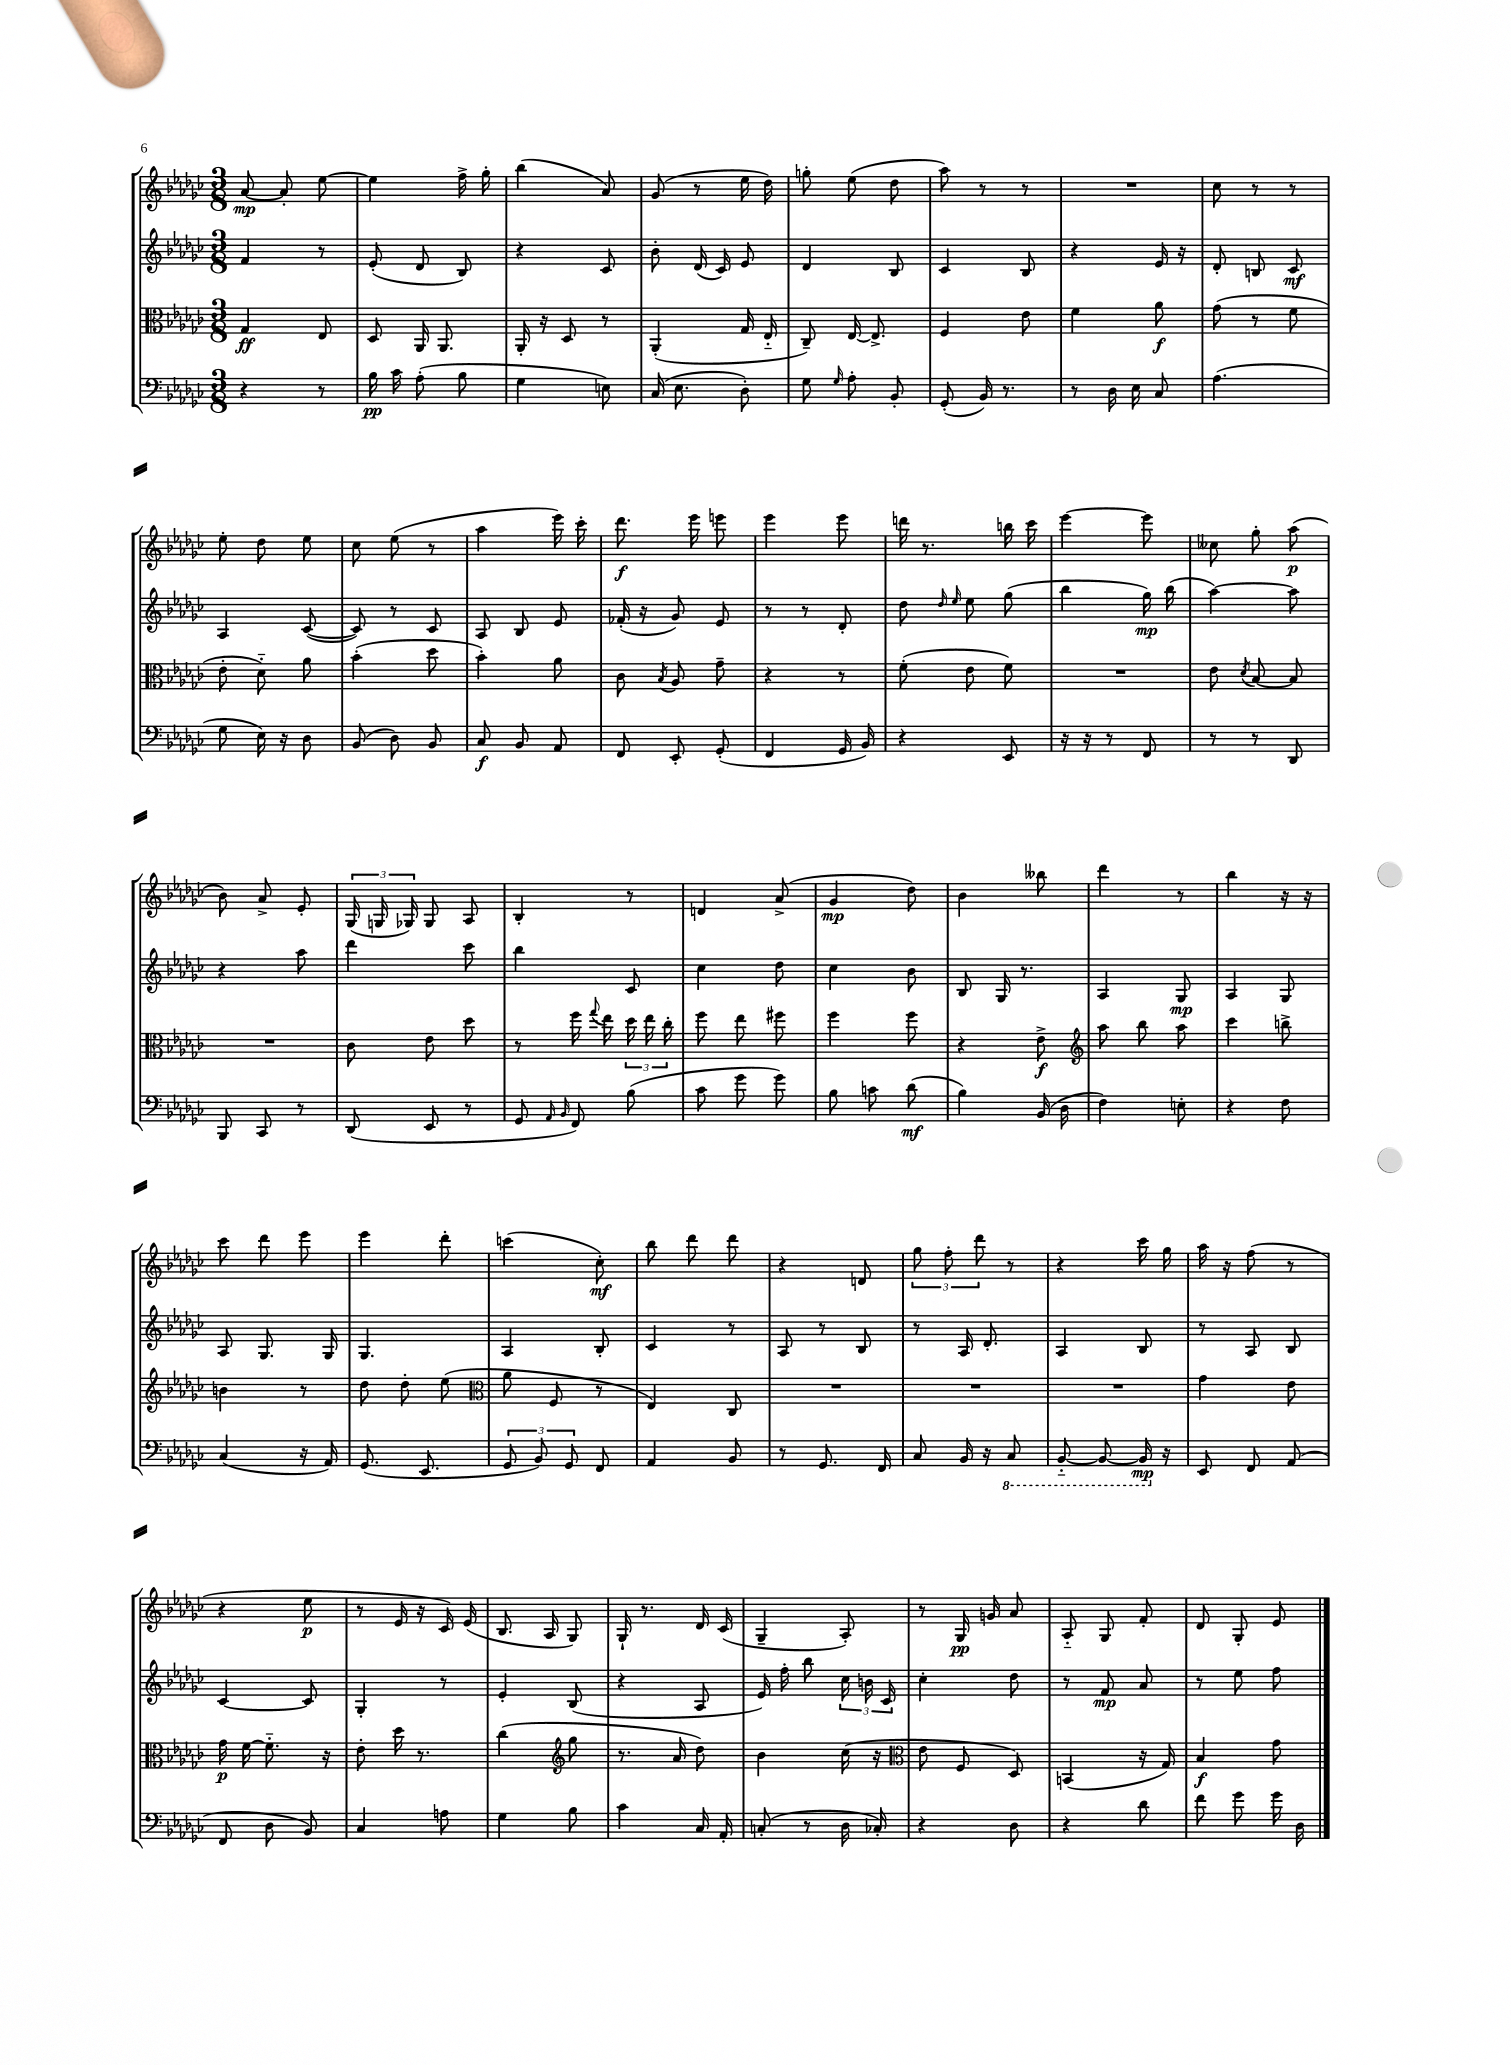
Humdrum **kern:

**kern	**kern	**kern	**kern
*staff4	*staff3	*staff2	*staff1
*clefF4	*clefC3	*clefG2	*clefG2
*k[b-e-a-d-g-c-]	*k[b-e-a-d-g-c-]	*k[b-e-a-d-g-c-]	*k[b-e-a-d-g-c-]
*M3/8	*M3/8	*M3/8	*M3/8
4r	4G-/	4f/	[8a-/
.	.	.	8a-'/]
8r	8E-/	8r	[8ee-\
=	=	=	=
16B-\	8D-/	(8e-'/	4ee-\]
16c-\	.	.	.
(8A-'\	16AA-/	8d-/	.
.	8.AA-/	.	.
8B-\	.	8B-/)	16ff^\
.	.	.	16gg-'\
=	=	=	=
4G-\	16AA-'/	4r	(4bb-\
.	16r	.	.
.	8D-/	.	.
8E\)	8r	8c-/	8a-/)
=	=	=	=
(16C-/	(4AA-'/	8b-'\	(8g-/
8.E-\	.	.	.
.	.	(16d-/	8r
.	.	16c-/)	.
8D-'\)	16G-/	8e-/	16ee-\
.	16E-'~/	.	16dd-\)
=	=	=	=
8G-\	8C-~/)	4d-/	8gg'\
16qqG-/	.	.	.
8A-'\	[16E-/	.	(8ee-\
.	8.E-^/]	.	.
8BB-'/	.	8B-/	8dd-\
=	=	=	=
(8GG-'/	4F/	4c-/	8aa-\)
16BB-/)	.	.	8r
8.r	.	.	.
.	8e-\	8B-/	8r
=	=	=	=
8r	4f\	4r	4.r
16D-\	.	.	.
16E-\	.	.	.
8C-/	8a-\	16e-/	.
.	.	16r	.
=	=	=	=
(4.A-\	(8g-\	8d-'/	8cc-\
.	8r	8B/	8r
.	8f\	8c-/	8r
=	=	=	=
8G-\	8e-'\	4A-/	8ee-'\
16E-\)	8d-'~\)	.	8dd-\
16r	.	.	.
8D-\	8a-\	([8c-/	8ee-\
=	=	=	=
(8BB-/	(4b-'\	8c-/])	8cc-\
8D-\)	.	8r	(8ee-\
8BB-/	8dd-\	8c-/	8r
=	=	=	=
8C-/	4b-'\)	8A-/	4aa-\
8BB-/	.	8B-/	.
8AA-/	8a-\	8e-/	16eee-\)
.	.	.	16ccc-'\
=	=	=	=
8FF/	8c-\	(16f-'/	8.ddd-\
.	.	16r	.
.	8qB-/	.	.
8EE-'/	8A-/	8g-/)	.
.	.	.	16eee-\
(8GG-'/	8g-~\	8e-/	8eee\
=	=	=	=
4FF/	4r	8r	4eee-\
.	.	8r	.
16GG-/	8r	8d-'/	8eee-\
16BB-/)	.	.	.
=	=	=	=
4r	(8f'\	8dd-\	16ddd\
.	.	.	8.r
.	.	16qqdd-/	.
.	.	16qqee-/	.
.	8e-\	8ee-\	.
8EE-/	8f\)	(8gg-\	16bb\
.	.	.	16ccc-\
=	=	=	=
16r	4.r	4bb-\	[4eee-\
16r	.	.	.
8r	.	.	.
8FF/	.	16gg-\)	8eee-\]
.	.	(16bb-\	.
=	=	=	=
8r	8e-\	[4aa-\)	8cc--\
.	8qd-/	.	.
8r	[8B-/	.	8gg-'\
8DD-/	8B-/]	8aa-\]	(8aa-\
=	=	=	=
8BBB-/	4.r	4r	8b-\)
8CC-/	.	.	8a-^/
8r	.	8aa-\	8e-'/
=	=	=	=
(8DD-/	8c-\	4ddd-\	(24G-/
.	.	.	24G/
.	.	.	24G-/)
8EE-/	8e-\	.	8G-/
8r	8dd-\	8ccc-\	8A-/
=	=	=	=
8GG-/	8r	4bb-\	4B-'/
16qqAA-/	.	.	.
16qqBB-/	.	.	.
8FF/)	16ff\	.	.
.	8qqgg-/	.	.
.	16ee-\	.	.
(8B-\	24dd-\	8c-/	8r
.	24ee-\	.	.
.	24cc-'\	.	.
=	=	=	=
8c-\	8ff\	4cc-\	4d/
8g-\	8ee-\	.	.
8g-\)	8ff#\	8dd-\	(8a-^/
=	=	=	=
8B-\	4ff\	4cc-\	4g-/
8c\	.	.	.
(8d-\	8ff\	8b-\	8dd-\)
=	=	=	=
4B-\)	4r	8B-/	4b-\
.	.	16G-/	.
.	.	8.r	.
(16BB-/	8e-^\	.	8bb--\
16D-\	.	.	.
=	=	=	=
*	*clefG2	*	*
4F\)	8aa-\	4A-/	4ddd-\
.	8bb-\	.	.
8E'\	8aa-\	8G-/	8r
=	=	=	=
4r	4ccc-\	4A-/	4bb-\
8F\	8bb^\	8G-/	16r
.	.	.	16r
=	=	=	=
(4C-/	4b\	8A-/	8ccc-\
.	.	8.G-/	8ddd-\
16r	8r	.	8eee-\
16AA-/)	.	16G-/	.
=	=	=	=
(8.GG-/	8dd-\	4.G-/	4eee-\
.	8dd-'\	.	.
8.EE-/	.	.	.
.	(8ee-\	.	8ddd-'\
=	=	=	=
*	*clefC3	*	*
12GG-/	8a-\	4A-/	(4ccc\
12BB-/)	.	.	.
.	8F/	.	.
12GG-/	.	.	.
8FF/	8r	8B-'/	8cc-'\)
=	=	=	=
4AA-/	4E-/)	4c-/	8bb-\
.	.	.	8ddd-\
8BB-/	8C-/	8r	8ddd-\
=	=	=	=
8r	4.r	8A-/	4r
8.GG-/	.	8r	.
.	.	8B-/	8d/
16FF/	.	.	.
=	=	=	=
8C-/	4.r	8r	12gg-\
.	.	.	12ff'\
16BB-/	.	16A-/	.
.	.	.	12ddd-\
16r	.	8.d-'/	.
8CC-/	.	.	8r
=	=	=	=
[8BBB-'~/	4.r	4A-/	4r
8BBB-/_	.	.	.
16BBB-/]	.	8B-/	16ccc-\
16r	.	.	16gg-\
=	=	=	=
8EE-/	4g-\	8r	16aa-\
.	.	.	16r
8FF/	.	8A-/	(8ff\
(8AA-/	8e-\	8B-/	8r
=	=	=	=
8FF/	16g-\	[4c-/	4r
.	[16f\	.	.
8D-\	8.f'~\]	.	.
8BB-/)	.	8c-/]	8ee-\
.	16r	.	.
=	=	=	=
4C-/	8e-'\	4G-'/	8r
.	16dd-\	.	16e-/
.	8.r	.	16r
8A\	.	8r	16c-/)
.	.	.	(16e-/
=	=	=	=
4G-\	(4cc-\	4e-'/	8.B-/
.	.	.	16A-/
*	*clefG2	*	*
8B-\	8gg-\	(8B-/	8G-/)
=	=	=	=
4c-\	8.r	4r	16G-`/
.	.	.	8.r
.	16a-/	.	.
16C-/	8dd-\)	8A-/	16d-/
16AA-'/	.	.	(16c-/
=	=	=	=
(8C'/	4b-\	16e-/)	4G-~/
.	.	16ff'\	.
8r	.	8bb-\	.
16D-\	(16cc-\	24cc-\	8A-'/)
.	.	24b\	.
16C-'/)	16r	.	.
.	.	24c-/	.
=	=	=	=
*	*clefC3	*	*
4r	8e-\	4cc-'\	8r
.	8F/	.	16G-/
.	.	.	16g/
8D-\	8D-/)	8dd-\	8a-/
=	=	=	=
4r	(4BB/	8r	8A-'~/
.	.	8f/	8G-/
8d-\	16r	8a-/	8f'/
.	16G-/)	.	.
=	=	=	=
8f\	4B-/	8r	8d-/
8g-\	.	8ee-\	8G-'/
16g-\	8g-\	8ff\	8e-/
16D-\	.	.	.
==	==	==	==
*-	*-	*-	*-
